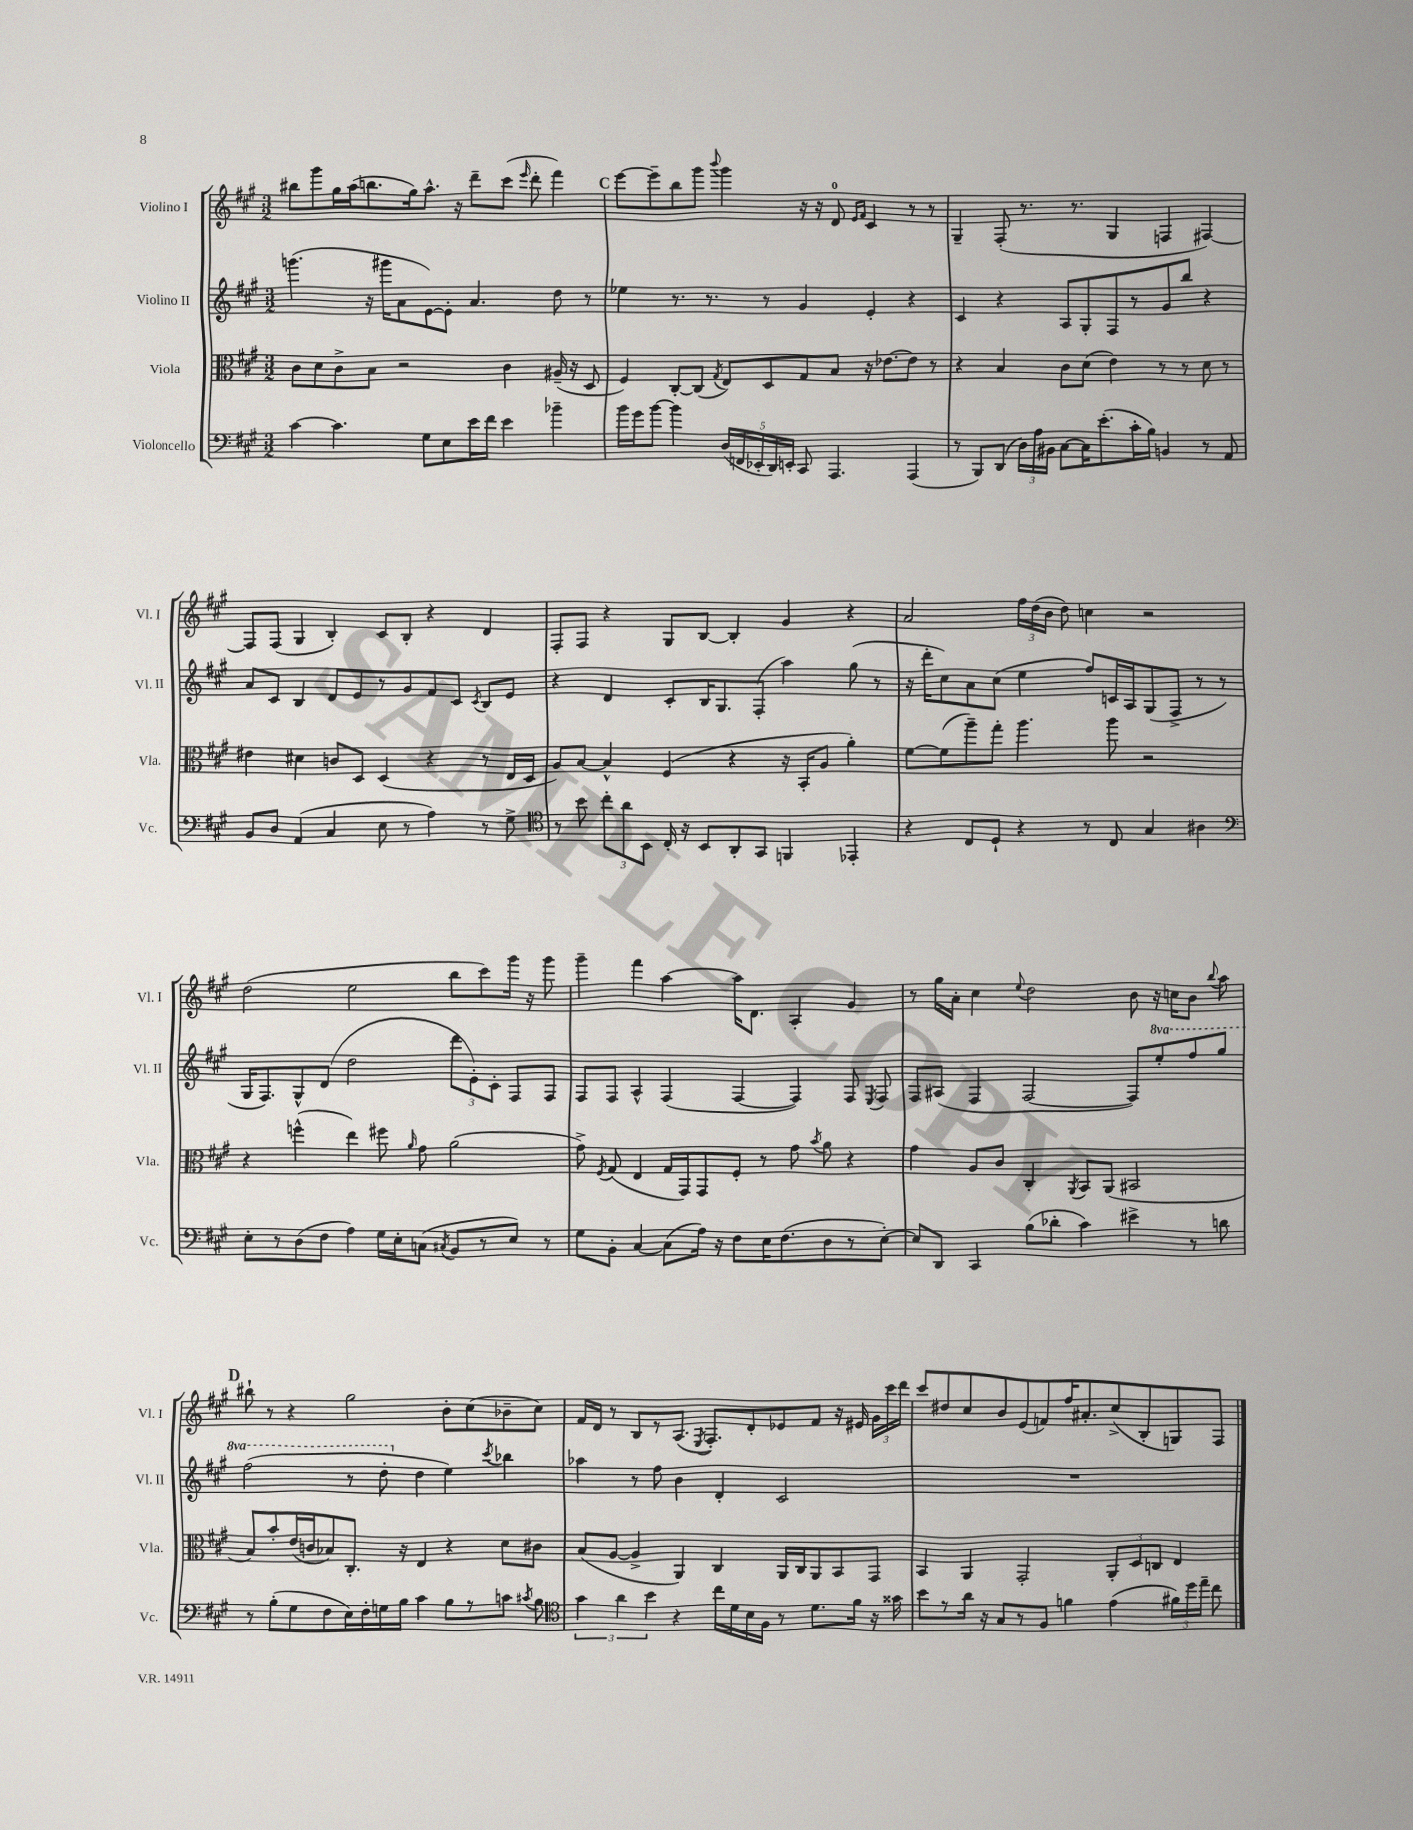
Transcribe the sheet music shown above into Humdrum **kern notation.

**kern	**kern	**kern	**kern
*staff4	*staff3	*staff2	*staff1
*clefF4	*clefC3	*clefG2	*clefG2
*k[f#c#g#]	*k[f#c#g#]	*k[f#c#g#]	*k[f#c#g#]
*M3/2	*M3/2	*M3/2	*M3/2
[4c#	8c#	(4.ggg	8bb#
.	8d	.	8ggg#
4.c#]	8c#^	.	16gg#
.	.	.	(16aa
.	8B	16r	8.bb
.	.	16ggg#	.
.	2r	8a	.
.	.	.	16gg#)
8G#	.	[8e)	8.aa^^
8E	.	8e']	.
.	.	.	16r
16e	.	4.a	8ddd~
16f#	.	.	.
4e	4c#	.	(8ccc#
.	.	.	16qqeee
.	.	.	8ddd'
4b-~	(16A#~	8dd	4fff#)
.	16r	.	.
.	8D	8r	.
=	=	=	=
16b	4F#)	4ee-	[8eee
16g#	.	.	.
[8b	.	.	8eee~]
4b]	[8C#'	8.r	8bb
.	(8C#]	.	8ggg#
.	.	8.r	.
.	8qG#	.	8qqbbb
(20D	8E)	.	4ggg#
20FF	.	.	.
20EE-'	.	.	.
.	8D	8r	.
20DD)	.	.	.
20EE'	.	.	.
8CC#	8G#	4g#	16r
.	.	.	16r
4.AAA	8B	.	8d
.	.	.	16qqe
.	.	.	16qqf#
.	16r	4e'	4c#
.	[8.e-	.	.
(4AAA	8e-]	4r	8r
.	8r	.	8r
=	=	=	=
8r	4r	4c#	4G#~
8BBB)	.	.	.
(8DD	4B	4r	(8F#'
24D)	.	.	8.r
24A	.	.	.
24BB#	.	.	.
[8C#	8c#	8A	.
.	.	.	8.r
16C#]	(8d	8G#'	.
(8.e'	.	.	.
.	4e)	8F#	4G#
16c#'	.	8r	.
16B)	.	.	.
4BB	8r	8g#	4F
.	8r	8bb	.
8r	8d	4r	[4F#)
8AA	8r	.	.
=	=	=	=
8BB	4e#	8a	8F#]
8D	.	8c#	(8F#
(4AA	4d#	4B	4G#
4C#	8c	8d	4B')
.	8D	8e	.
8E	(4D	8r	8c#
8r	.	8g#	8B'
4A)	4r	8f#	4r
.	.	8c#	.
.	.	8qc#	.
8r	8r	8B	4d
8G#^	16E	8e	.
.	16D	.	.
=	=	=	=
*clefC4	*	*	*
8r	8A)	4r	8F#'
8b	[8B	.	8F#
12cc#'	4B^^]	4d	4r
12a	.	.	.
12BB	.	.	.
16C#'	(4F#	8c#'	8G#
16r	.	.	.
8BB	.	16B	[8B
.	.	8.G#	.
8AA'	4r	.	4B']
8GG#	.	(8F#'	.
4FF	16r	4aa)	4g#
.	16BB'	.	.
.	8A	.	.
4EE-'	4a')	(8gg#	4r
.	.	8r	.
=	=	=	=
4r	[8f#	16r	2a
.	.	16ddd'	.
.	(8f#]	8cc#)	.
8C#	8aa~)	8a	.
8D`	8gg#'	(8cc#	.
4r	4.aa	4ee	24ff#
.	.	.	(24dd
.	.	.	24b
.	.	.	8dd)
8r	.	8ff#)	4cc
8C#	8aa	16c	.
.	.	16A	.
4G#	2r	(8G#	2r
.	.	8F#^	.
4A#	.	8r	.
.	.	8r	.
=	=	=	=
*clefF4	*	*	*
8E'	4r	16G#	(2dd
.	.	8.F#)	.
8r	.	.	.
(8D	(4ff^^	8G#^^	.
8F#	.	(8d	.
4A)	4ee)	2dd	2ee
16G#	8ff#	.	.
16E'	.	.	.
.	16qqa	.	.
(8C	8g#	.	.
8qC#	.	.	.
8BB	(2a	12ddd	8bb
.	.	12e')	.
8r	.	.	8ccc#)
.	.	12c#'	.
8E)	.	8F#	16ggg#
.	.	.	16r
8r	.	8F#	8ggg#
=	=	=	=
8G#	8g#^)	8F#	4ggg#~
.	8qF#	.	.
8BB'	(8G#	8F#	.
[4C#	4E	4A^^	4fff#
(8C#]	16G#	(4F#	[4aa
.	16GG#)	.	.
16A)	8GG#	.	.
16r	.	.	.
8F#	8F#'	[4F#	16aa]
.	.	.	8.d
16E	8r	.	.
(8.F#	.	.	.
.	8g#	4F#])	4A'
.	8qb	.	.
8D	8a	.	.
8r	4r	8F#	4g#
.	.	8qE	.
[8E')	.	8F#	.
=	=	=	=
8E]	4g#	8F#	8r
8DD	.	(8A#	16gg#
.	.	.	16a'
4CC#	8A	4F#	4cc#
.	8c#	.	.
.	.	.	8qqee
(8B	4C#'	[2F#	2dd
8d-'	.	.	.
.	8qAA	.	.
4c#)	8BB	.	.
.	(8AA	.	.
4e#^	2BB#	8F#])	8b
.	.	8eee'	16r
.	.	.	16cc
8r	.	8fff#	8b
.	.	.	8qqbb
8d	.	8ggg#	8aa
=	=	=	=
8r	8B)	(2fff#	8bb#`
(8B'	8b'	.	8r
8G#	(16e	.	4r
.	16c	.	.
8F#	8B-)	.	.
16E)	8.C#'	8r	2gg#
16F#'	.	.	.
16G	.	8ddd'	.
16B	16r	.	.
4c#	4E	4dd	.
8B	4r	4ee)	8b'
8r	.	.	(8cc#
.	.	8qccc#	.
8c	8d	4bb-	8b-~
8qc#	.	.	.
8B	8c#	.	8cc#)
=	=	=	=
*clefC4	*	*	*
6g#	(8B	4aa-	16f#
.	.	.	16d
.	[8A	.	8r
6a	.	.	.
.	4A^]	8r	8B
6b	.	.	.
.	.	8ff#	8r
4r	4AA)	4b	(8.A
.	.	.	8qE
.	.	.	8.F#')
16cc#	4C#	4d'	.
16d	.	.	.
16B	.	.	8d'
16F#	.	.	.
8r	16AA	2c#	8e-
.	16C#	.	.
8.d	8AA	.	8f#
.	8BB	.	16r
16f#	.	.	16e#
16r	8GG#	.	24g#
.	.	.	24ccc#
16g##	.	.	.
.	.	.	24ddd
=	=	=	=
8b	4BB	1.r	8ccc#
8r	.	.	8dd#
16a	4AA	.	8cc#
16r	.	.	.
8G#	.	.	8b
8r	2GG#'	.	(8e
8F#	.	.	8f)
4f	.	.	16ff#
.	.	.	8.a#'
(4e	12AA'	.	(8cc#^
.	12D	.	.
.	.	.	8B'
.	12C	.	.
24f#)	4E	.	8G)
24dd	.	.	.
24ee~	.	.	.
8cc#	.	.	8F#
==	==	==	==
*-	*-	*-	*-
